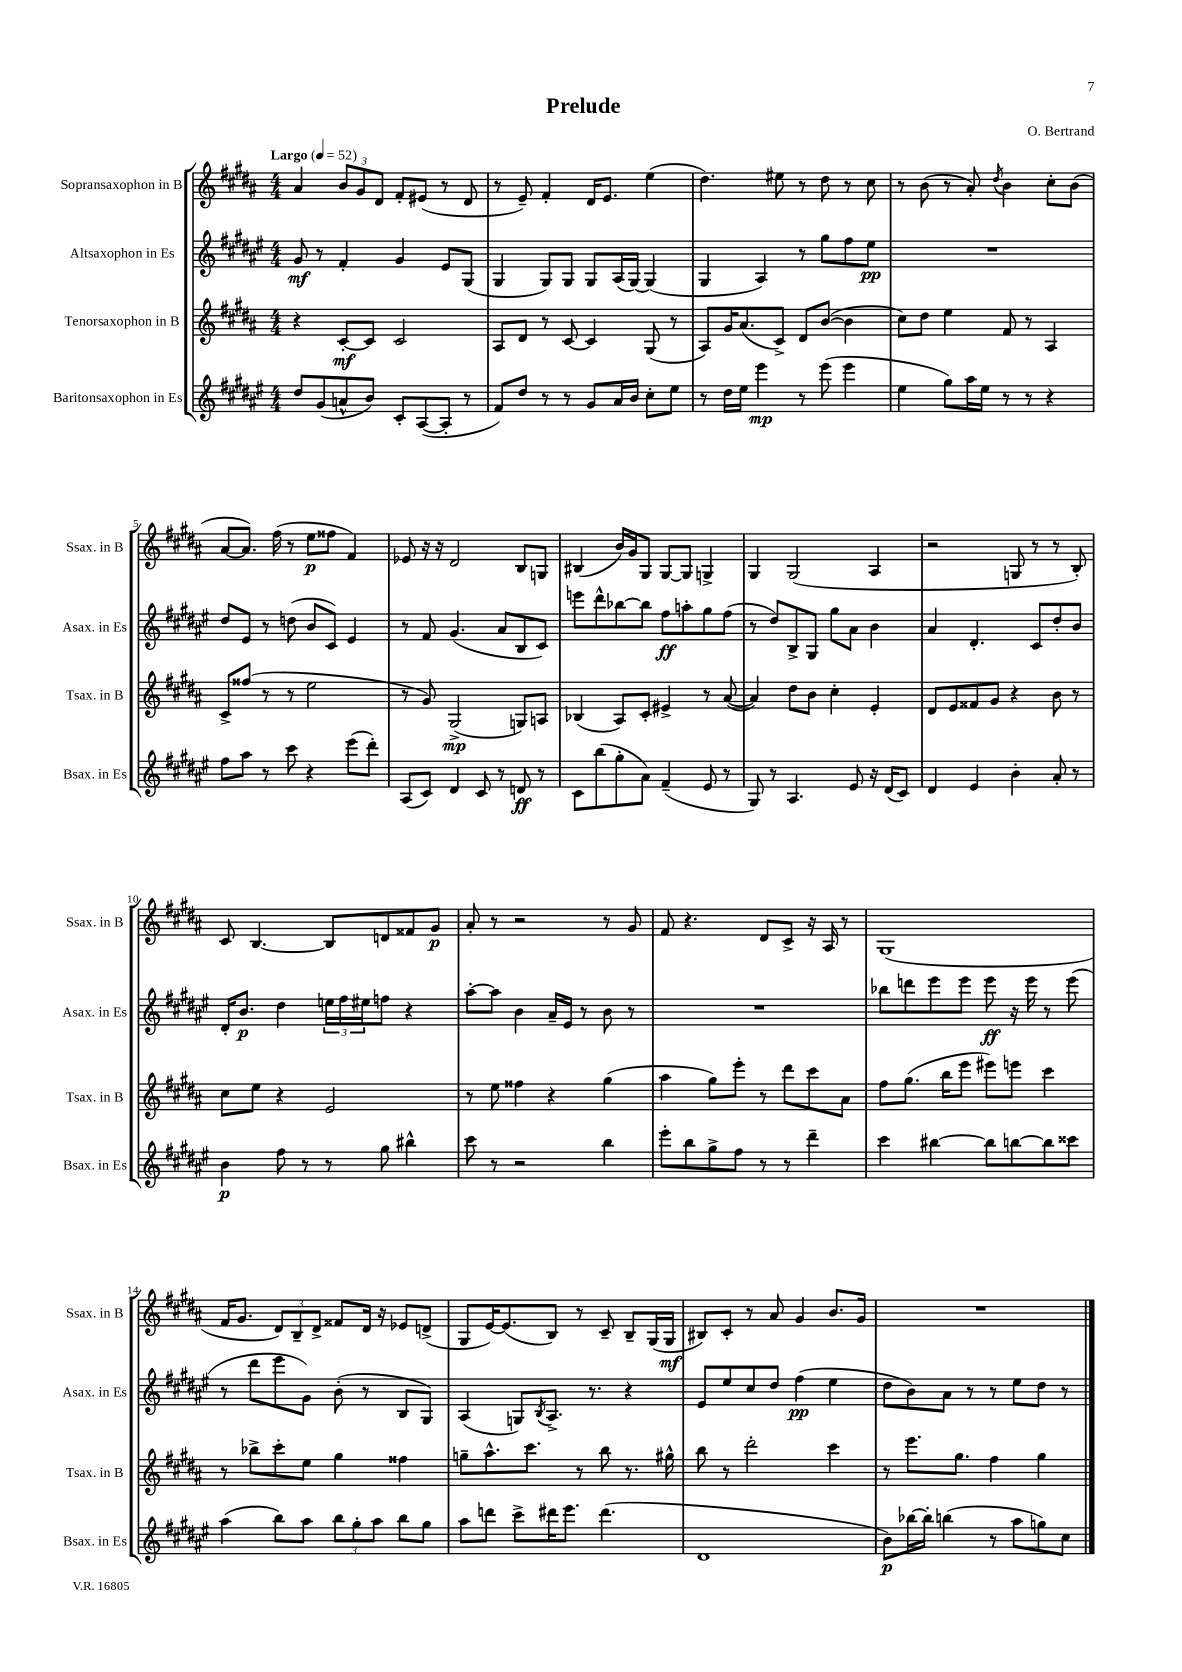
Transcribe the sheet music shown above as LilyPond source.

\header { title = "Prelude" composer = "O. Bertrand" }
<<
\new StaffGroup <<
\new Staff = "s0" \with { instrumentName = "Sopransaxophon in B" shortInstrumentName = "Ssax. in B" } {
    \clef treble \key b \major \numericTimeSignature \time 4/4 \tempo "Largo" 4 = 52
    ais'4 \tuplet 3/2 { b'8 gis'8 dis'8 } fis'8-. eis'8( r8 dis'8 |
    r8 e'8--) fis'4-. dis'16 e'8. e''4( |
    dis''4.) eis''8 r8 dis''8 r8 cis''8 |
    r8 b'8( r8 ais'8-.) \acciaccatura { dis''8 } b'4 cis''8-. b'8( |
    ais'8~ ais'8.) fis''16( r8 e''8\p fisis''8 fis'4) |
    ees'8 r16 r16 dis'2 b8 g8 |
    bis4( b'16) gis'16 gis8 gis8~ gis8 g4-> |
    gis4 gis2( ais4 |
    r2 g8 r8 r8 b8-.) |
    cis'8 b4.~ b8 d'8 fisis'8 gis'8\p |
    ais'8-. r8 r2 r8 gis'8 |
    fis'8 r4. dis'8 cis'8-> r16 ais16 r8 |
    gis1( |
    fis'16 gis'8. \tuplet 3/2 { dis'8) b8-- dis'8-> } fisis'8 dis'16 r16 ees'8 d'8->( |
    gis8 e'16~) e'8.( b8) r8 cis'8-- b8-- gis16( gis16\mf |
    bis8) cis'8-. r8 ais'8 gis'4 b'8. gis'16 |
    R1 \bar "|." |
}
\new Staff = "s1" \with { instrumentName = "Altsaxophon in Es" shortInstrumentName = "Asax. in Es" } {
    \clef treble \key fis \major \numericTimeSignature \time 4/4
    gis'8\mf r8 fis'4-. gis'4 eis'8 gis8( |
    gis4 gis8) gis8 gis8 ais16( gis16~) gis4( |
    gis4 ais4) r8 gis''8 fis''8 eis''8\pp |
    R1 |
    dis''8 eis'8 r8 d''8( b'8 cis'8) eis'4 |
    r8 fis'8 gis'4.( ais'8 b8 cis'8) |
    e'''8 dis'''8-^ bes''8~ bes''8 fis''8\ff a''8-. gis''8 fis''8( |
    r8 dis''8) b8-> gis8 gis''8 ais'8 b'4 |
    ais'4 dis'4.-. cis'8 dis''8-. b'8 |
    dis'16-. b'8.\p dis''4 \tuplet 3/2 { e''16 fis''16 eis''16 } f''8 r4 |
    ais''8~-. ais''8 b'4 ais'16-- eis'16 r8 b'8 r8 |
    R1 |
    bes''8 d'''8 eis'''8 eis'''8 eis'''8\ff r16 eis'''16 r8 eis'''8( |
    r8 dis'''8 eis'''8 gis'8) b'8-.( r8 b8 gis8) |
    ais4( g8) \acciaccatura { b8 } ais8.-> r8. r4 |
    eis'8 eis''8 cis''8 dis''8 fis''4\pp( eis''4 |
    dis''8 b'8) ais'8 r8 r8 eis''8 dis''8 r8 \bar "|." |
}
\new Staff = "s2" \with { instrumentName = "Tenorsaxophon in B" shortInstrumentName = "Tsax. in B" } {
    \clef treble \key b \major \numericTimeSignature \time 4/4
    r4 cis'8~-.\mf cis'8 cis'2 |
    ais8 dis'8 r8 cis'8~ cis'4 gis8( r8 |
    ais8) gis'16 ais'8.( cis'8->) dis'8 b'8~( b'4 |
    cis''8) dis''8 e''4 fis'8 r8 ais4 |
    cis'8-> fisis''8( r8 r8 e''2 |
    r8 gis'8) gis2->\mp( g8) a8 |
    bes4( ais8) cis'8-. eis'4-> r8 ais'8~( |
    ais'4) dis''8 b'8 cis''4-. e'4-. |
    dis'8 e'8 fisis'8 gis'8 r4 b'8 r8 |
    cis''8 e''8 r4 e'2 |
    r8 e''8 fisis''4 r4 gis''4( |
    ais''4 gis''8) e'''8-. r8 dis'''8 cis'''8 ais'8 |
    fis''8 gis''8.( b''16 e'''8 eis'''8) e'''8 cis'''4 |
    r8 bes''8-> cis'''8-. e''8 gis''4 fisis''4 |
    g''8-- ais''8.-^ cis'''8. r8 b''8 r8. gis''16-^ |
    b''8 r8 dis'''2-. cis'''4 |
    r8 e'''8. gis''8. fis''4 gis''4 \bar "|." |
}
\new Staff = "s3" \with { instrumentName = "Baritonsaxophon in Es" shortInstrumentName = "Bsax. in Es" } {
    \clef treble \key fis \major \numericTimeSignature \time 4/4
    dis''8 gis'8( a'8-^ b'8) cis'8-. ais8~( ais8-. r8 |
    fis'8) dis''8 r8 r8 gis'8 ais'16 b'16 cis''8-. eis''8 |
    r8 dis''16 eis''16 eis'''4\mp r8 eis'''8( eis'''4 |
    eis''4 gis''8) ais''16 eis''16 r8 r8 r4 |
    fis''8 ais''8 r8 cis'''8 r4 eis'''8( dis'''8-.) |
    ais8( cis'8) dis'4 cis'8 r8 d'8\ff r8 |
    cis'8 b''8( gis''8-. ais'8) fis'4--( eis'8 r8 |
    gis8) r8 ais4. eis'8 r16 dis'16( cis'8) |
    dis'4 eis'4 b'4-. ais'8-. r8 |
    b'4\p fis''8 r8 r8 gis''8 bis''4-^ |
    cis'''8 r8 r2 b''4 |
    eis'''8-. b''8 gis''8-> fis''8 r8 r8 dis'''4-- |
    cis'''4 bis''4~ bis''8 b''8~ b''8 cisis'''8 |
    ais''4( b''8) ais''8 \tuplet 3/2 { b''8 gis''8-. ais''8 } b''8 gis''8 |
    ais''8 d'''8 cis'''8-> dis'''16 eis'''8. dis'''4.( |
    dis'1 |
    b'8\p) bes''16~ bes''16-. b''4( r8 ais''8 g''8) cis''8 \bar "|." |
}
>>
>>
